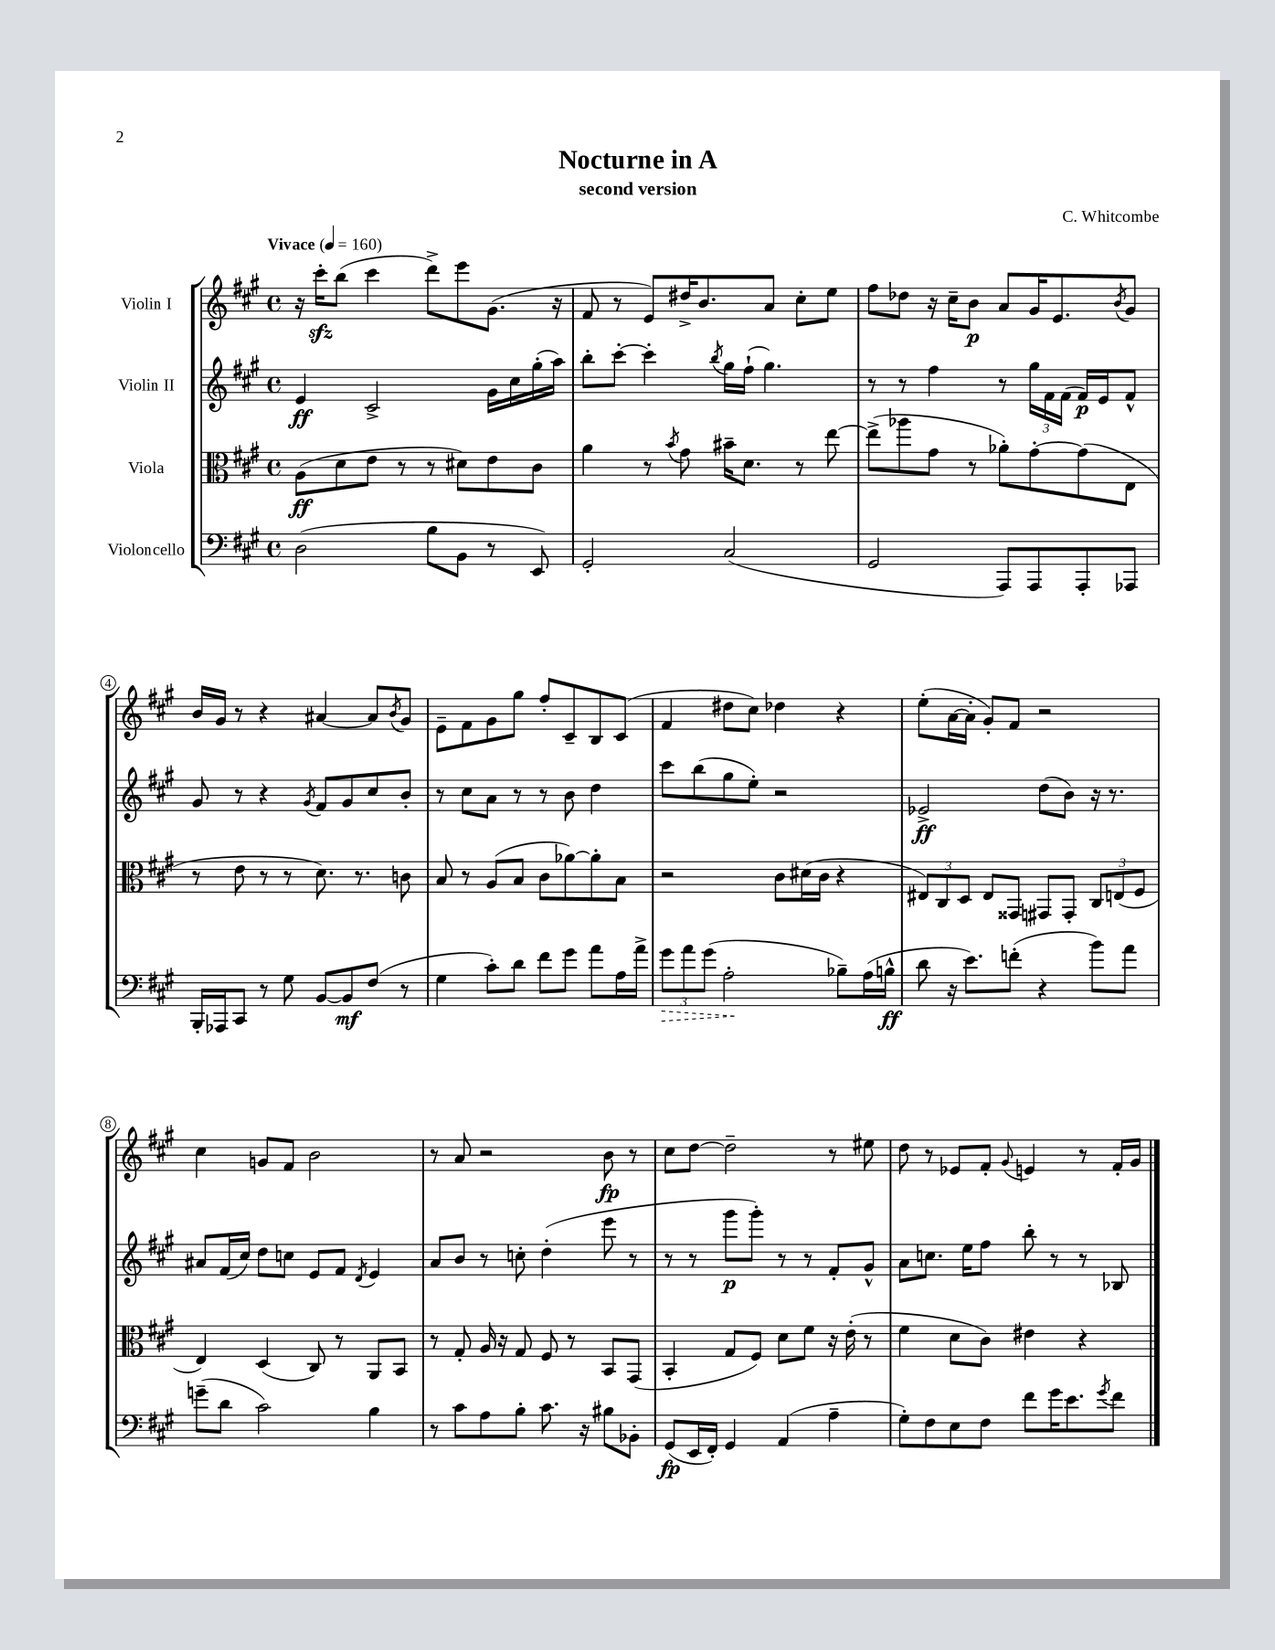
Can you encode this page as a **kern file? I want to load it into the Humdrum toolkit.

**kern	**kern	**kern	**kern
*staff4	*staff3	*staff2	*staff1
*clefF4	*clefC3	*clefG2	*clefG2
*k[f#c#g#]	*k[f#c#g#]	*k[f#c#g#]	*k[f#c#g#]
*M4/4	*M4/4	*M4/4	*M4/4
*met(c)	*met(c)	*met(c)	*met(c)
*MM160	*MM160	*MM160	*MM160
(2D	(8A	4e	16r
.	.	.	16ccc#'
.	8d	.	(8bb
.	8e	2c#^	4ccc#
.	8r	.	.
8B	8r	.	8ddd^)
8BB	8d#)	.	8eee
8r	8e	16g#	(8.g#
.	.	16cc#	.
8EE)	8c#	(16gg#'	.
.	.	16aa)	16r
=	=	=	=
2GG#'	4a	8bb'	8f#
.	.	[8ccc#'	8r
.	8r	4ccc#']	8e)
.	8qb	.	.
.	8g#	.	16dd#^
.	.	.	8.b
.	.	8qbb	.
(2C#	16b#~	16gg#	.
.	8.d	(16ff#`	.
.	.	4.gg#)	8a
.	8r	.	8cc#'
.	[8ee	.	8ee
=	=	=	=
2GG#	(8ee^]	8r	8ff#
.	8aa-	8r	8dd-
.	8g#	4ff#	16r
.	.	.	16cc#~
.	8r	.	8b
8AAA)	8a-')	8r	8a
8AAA	[8g#'	24gg#	16g#
.	.	24f#	.
.	.	.	8.e
.	.	(24f#	.
8AAA'	(8g#]	16f#)	.
.	.	16e	.
.	.	.	8qb
8AAA-	8E	8f#^^	8g#
=	=	=	=
16BBB'	8r	8g#	16b
16AAA-	.	.	16g#
8CC#	8e	8r	8r
8r	8r	4r	4r
8G#	8r	.	.
.	.	8qg#	.
[8BB	8.d)	8f#	[4a#
8BB]	.	8g#	.
.	8.r	.	.
(8F#	.	8cc#	8a#]
.	.	.	8qb
8r	8c	8b'	8g#
=	=	=	=
4G#	8B	8r	8e~
.	8r	8cc#	8f#
8c#')	(8A	8a	8g#
8d	8B	8r	8gg#
8f#	8c#	8r	8ff#'
8g#	[8a-)	8b	8c#~
8a	8a-']	4dd	8B
16A	8B	.	(8c#
16a^	.	.	.
=	=	=	=
12g#	2r	8ccc#	4f#
12a	.	.	.
.	.	(8bb	.
(12g#	.	.	.
2A'	.	8gg#	8dd#
.	.	8ee')	8cc#)
.	8c#	2r	4dd-
.	(16d#	.	.
.	16c#	.	.
8B-~)	4r	.	4r
(16A	.	.	.
16B^^	.	.	.
=	=	=	=
8d	12E#)	2e-^	(8ee'
.	12C#	.	.
16r	.	.	[16a
.	12D	.	.
8.e)	.	.	16a']
.	8E#	.	8g#')
(8f'	8GG##	.	8f#
4r	8GG#	(8dd	2r
.	8GG#'	8b)	.
8b)	12C#	16r	.
.	.	8.r	.
.	(12E	.	.
8a	.	.	.
.	12F#	.	.
=	=	=	=
(8g~	4E)	8a#	4cc#
8d	.	(16f#	.
.	.	16cc#)	.
2c#)	(4D	8dd	8g
.	.	8cc	8f#
.	8C#)	8e	2b
.	8r	8f#	.
.	.	8qd	.
4B	8AA	4e	.
.	8BB	.	.
=	=	=	=
8r	8r	8a	8r
8c#	8G#'	8b	8a
8A	16A	8r	2r
.	16r	.	.
8B'	8G#	8cc'	.
8.c#	8F#	(4dd'	.
.	8r	.	.
16r	.	.	.
8B#	8BB	8eee	8b
8BB-'	(8GG#	8r	8r
=	=	=	=
(8GG#	4BB'	8r	8cc#
16EE	.	8r	[8dd
16FF#')	.	.	.
4GG#	8G#	8ggg#	2dd~]
.	8F#)	8ggg#')	.
(4AA	8d	8r	.
.	8f#	8r	.
4A~	16r	8f#'	8r
.	(16e'	.	.
.	8r	8g#^^	8ee#
=	=	=	=
8G#')	4f#	8a	8dd
8F#	.	8.cc	8r
8E	8d	.	8e-
.	.	16ee	.
8F#	8c#)	8ff#	8f#'
.	.	.	8qqg#
8f#	4e#	8bb'	4e
16g#	.	8r	.
8.e	.	.	.
.	4r	8r	8r
8qg#	.	.	.
8f#	.	8B-	16f#'
.	.	.	16g#
==	==	==	==
*-	*-	*-	*-
